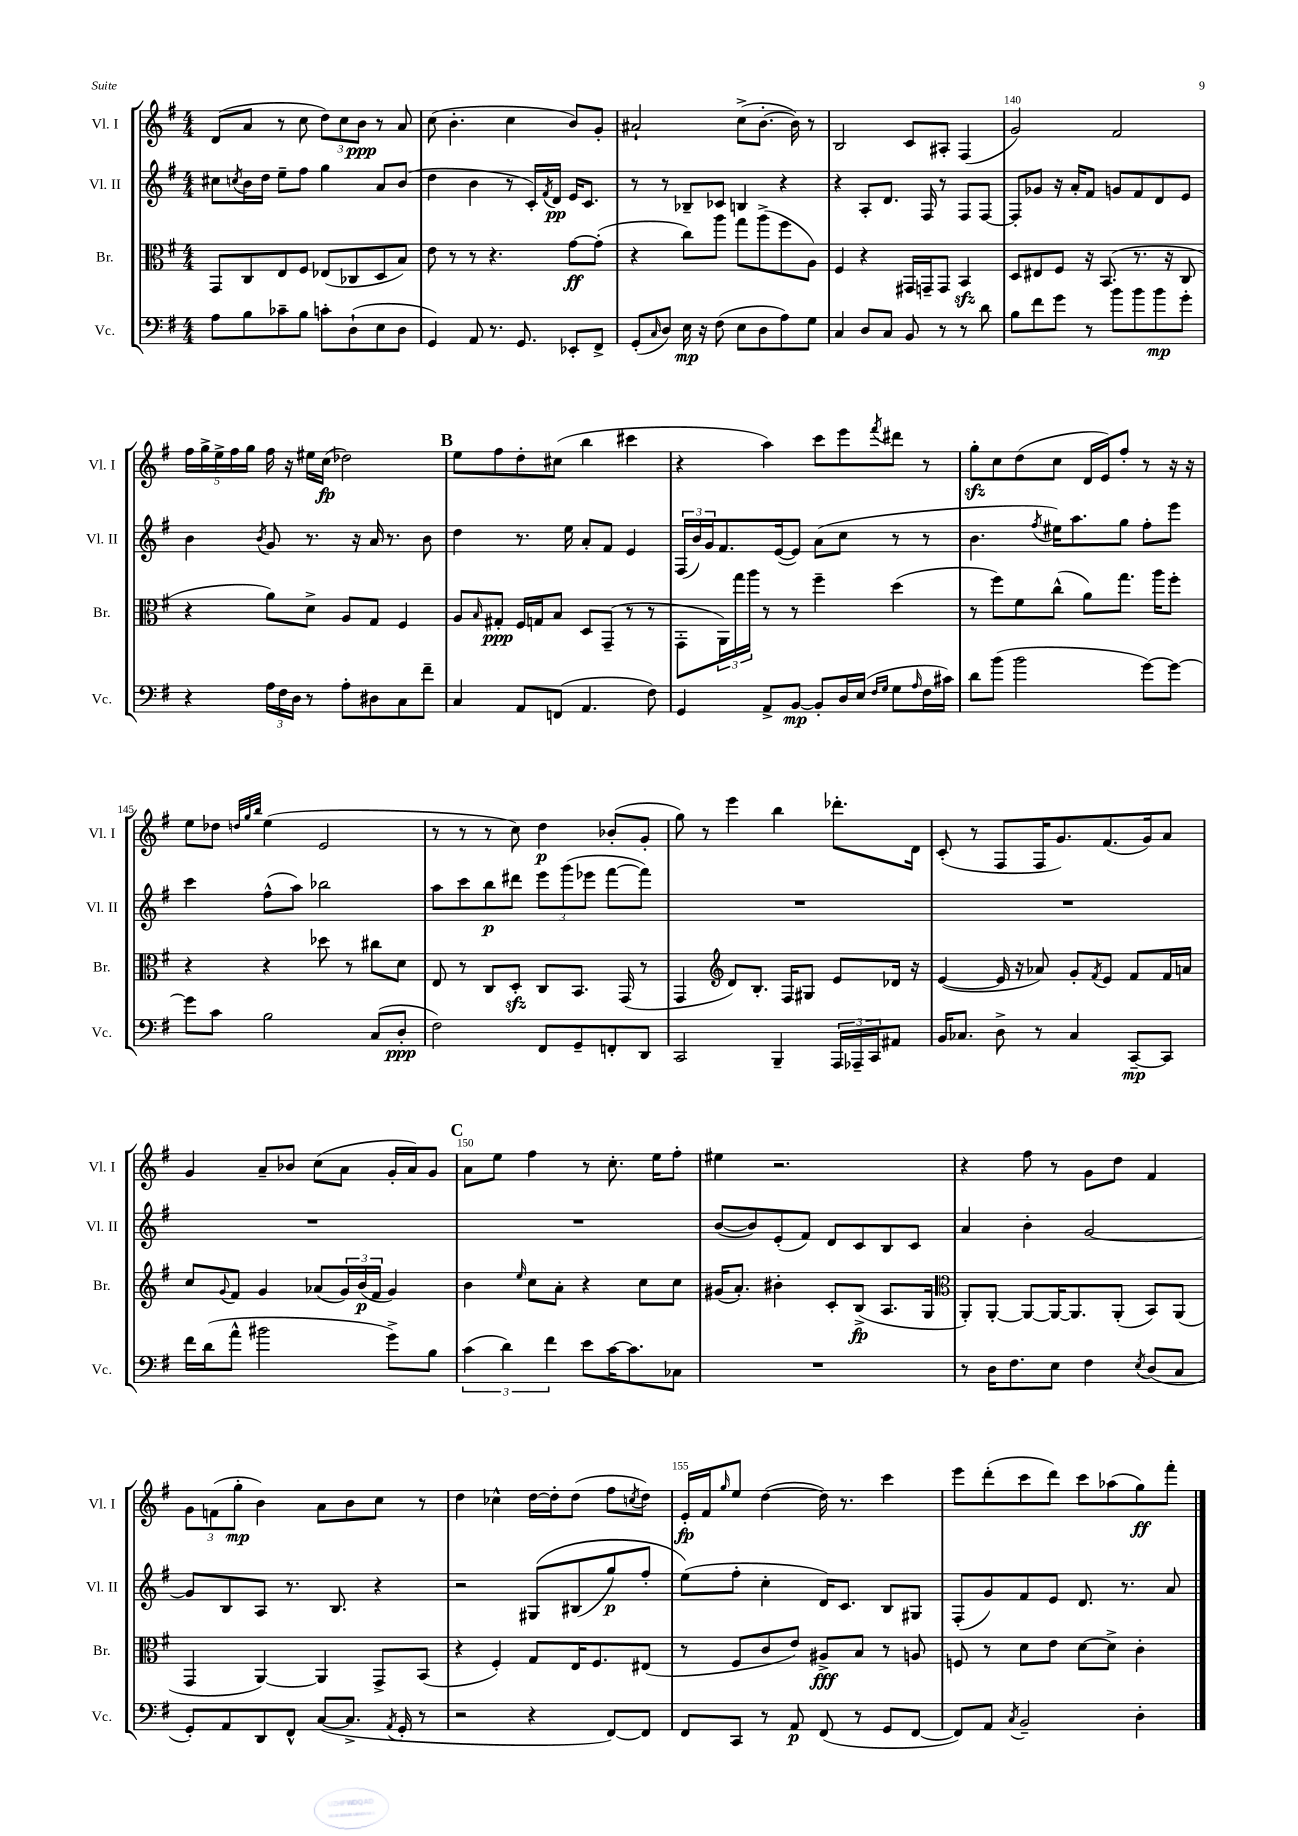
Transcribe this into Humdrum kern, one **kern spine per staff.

**kern	**kern	**kern	**kern
*staff4	*staff3	*staff2	*staff1
*clefF4	*clefC3	*clefG2	*clefG2
*k[f#]	*k[f#]	*k[f#]	*k[f#]
*M4/4	*M4/4	*M4/4	*M4/4
8A	8GG	8cc#	(8d
.	.	8qcc	.
8B	8C	16b	8a
.	.	16dd	.
8c-~	8E	8ee~	8r
8B	8F#	8ff#	8cc
8c'	(8E-	4gg	12dd)
.	.	.	12cc
(8D`	8C-	.	.
.	.	.	12b
8E	8D	8a	8r
8D	8B)	(8b	8a
=	=	=	=
4GG)	8e	4dd	(8cc
.	8r	.	4.b'
8AA	8r	4b	.
8.r	4.r	.	.
.	.	8r	4cc
8.GG	.	.	.
.	.	16c')	.
.	.	8qf#	.
.	.	16d	.
8EE-'	[8g	16e	8b)
.	.	8.c	.
8FF#^	(8g']	.	8g'
=	=	=	=
(8GG'	4r	8r	2a#`
16qqC	.	.	.
8D)	.	8r	.
16E	8cc)	8B-~	.
16r	.	.	.
(8F#	8aa	8c-	.
8E	8gg	4B	(8cc^
8D	(8aa^	.	[8.b'
8A)	8ff#	4r	.
.	.	.	16b])
8G	8A)	.	8r
=	=	=	=
4C	4F#	4r	2B
8D	4r	8A'	.
8C	.	8.d	.
8BB	16GG#	.	8c
.	16GG~	16F#	.
8r	8GG	8r	8A#'
8r	4BB	8F#	(4F#
8d	.	[8F#	.
=	=	=	=
8B	8D	8F#']	2g)
8f#	8E#	8g-	.
8g	8F#	16r	.
.	.	16a'	.
8r	16r	8f#	.
.	(8.BB	.	.
8b	.	8g	2f#
8b	8.r	8f#	.
8b	.	8d	.
.	16r	.	.
8g'	8C	8e	.
=	=	=	=
4r	4r	4b	20ff#
.	.	.	20gg^
.	.	.	20ee^
.	.	.	20ff#
.	.	.	20gg
.	.	8qb	.
24A	8a)	8g	16ff#
24F#	.	.	.
.	.	.	16r
24D	.	.	.
8r	8d^	8.r	16ee#
.	.	.	(16cc
8A'	8A	.	2dd-)
.	.	16r	.
8D#	8G	16a	.
.	.	8.r	.
8C	4F#	.	.
8f#~	.	8b	.
=	=	=	=
4C	8A	4dd	8ee
.	16qqB	.	.
.	8G#'	.	8ff#
8AA	16F#	8.r	8dd'
.	16G	.	.
(8FF	8B	.	(8cc#
.	.	16ee	.
4.AA	8D	8a'	4bb
.	(8GG~	8f#	.
.	8r	4e	4ccc#
8F#)	8r	.	.
=	=	=	=
4GG	8GG'	(24F#	4r
.	.	24b)	.
.	.	24g	.
.	24AA)	8.f#	.
.	24gg	.	.
.	24aa	.	.
8AA^	8r	.	4aa)
.	.	([16e	.
[8BB	8r	8e])	.
8BB']	4ff#~	(8a	8ccc
16D	.	8cc	8eee
(16E	.	.	.
16qqF#	.	.	.
16qqG	.	.	8qfff#
8G	(4dd	8r	8ddd#
16qqA	.	.	.
16F#	.	8r	8r
16c#)	.	.	.
=	=	=	=
8d	8r	4.b	8gg'
(8b	8ff#)	.	8cc
2b	8f#	.	(8dd
.	.	8qff#	.
.	(8cc^^	16ee#)	8cc
.	.	8.aa	.
.	8a)	.	16d
.	.	.	16e)
.	8.gg	8gg	8ff#'
[8g)	.	8ff#'	8r
.	16aa	.	.
8g_	8ff#'	8eee	16r
.	.	.	16r
=	=	=	=
8g]	4r	4ccc	8ee
8c	.	.	8dd-
.	.	.	32qqdd
.	.	.	32qqgg
.	.	.	32qqbb
2B	4r	(8ff#^^	(4ee
.	.	8aa)	.
.	8dd-	2bb-	2e
.	8r	.	.
(8C	8cc#	.	.
8D'	8d	.	.
=	=	=	=
2F#)	8E	8aa	8r
.	8r	8ccc	8r
.	8C	8bb	8r
.	8D'	8ddd#	8cc)
8FF#	8C	12eee	4dd
.	.	(12ggg	.
8GG~	8.BB	.	.
.	.	12eee-	.
8FF'	.	[8fff#	(8b-'
.	(16GG	.	.
8DD	8r	8fff#])	8g'
=	=	=	=
2CC	4GG	1r	8gg)
.	.	.	8r
*	*clefG2	*	*
.	8d)	.	4eee
.	8.B'	.	.
4BBB~	.	.	4bb
.	16F#	.	.
.	8G#	.	.
24AAA	8e	.	8.ddd-'
24AAA-~	.	.	.
24CC	.	.	.
8AA#	16d-	.	.
.	16r	.	16d
=	=	=	=
16BB	([4e	1r	(8c'
8.C-	.	.	.
.	.	.	8r
8D^	16e]	.	8F#
.	16r	.	.
8r	8a-)	.	16F#
.	.	.	8.g)
4C-	8g'	.	.
.	8qf#	.	.
.	8e	.	(8.f#
[8CC~	8f#	.	.
.	.	.	16g)
8CC]	16f#	.	8a
.	16a	.	.
=	=	=	=
16f#	8cc	1r	4g
(16d	.	.	.
.	8qqg	.	.
8a^^	8f#	.	.
2b#	4g	.	8a~
.	.	.	8b-
.	(8a-	.	(8cc
.	24g)	.	8a
.	(24b	.	.
.	24f#	.	.
8g^)	4g)	.	16g'
.	.	.	16a)
8B	.	.	8g
=	=	=	=
(6c	4b	1r	8a
.	.	.	8ee
6d)	.	.	.
.	16qqee	.	.
.	8cc	.	4ff#
6f#	.	.	.
.	8a'	.	.
8e	4r	.	8r
[16c	.	.	8.cc'
8.c]	.	.	.
.	8cc	.	.
.	.	.	16ee
8C-	8cc	.	8ff#'
=	=	=	=
1r	(16g#	([8b	4ee#
.	8.a')	.	.
.	.	8b])	.
.	4b#'	(8e'	2.r
.	.	8f#)	.
.	8c'	8d	.
.	(8B^	8c	.
.	8.A	8B	.
.	.	8c	.
.	16G	.	.
=	=	=	=
*	*clefC3	*	*
8r	8AA')	4a	4r
16D	[8AA'	.	.
8.F#	.	.	.
.	8AA_	4b'	8ff#
8E	16AA_	.	8r
.	8.AA]	.	.
4F#	.	[2g	8g
.	(8AA'	.	8dd
8qE	.	.	.
(8D	8BB)	.	4f#
8C	(8AA	.	.
=	=	=	=
8GG')	4GG	8g]	12g
.	.	.	(12f
8AA	.	8B	.
.	.	.	12gg'
8DD	[4AA)	8A	4b)
8FF#^^	.	8.r	.
([8C	4AA]	.	8a
.	.	8.B	.
8.C^]	.	.	8b
.	8GG^	4r	8cc
8qAA	.	.	.
16GG'	.	.	.
8r	(8BB	.	8r
=	=	=	=
2r	4r	2r	4dd
.	4F#')	.	4cc-^^
4r	8G	&(8G#	[16dd
.	.	.	16dd']
.	16E	(8B#	(8dd
.	8.F#	.	.
[8FF#)	.	8gg)	8ff#
.	.	.	8qcc
8FF#]	(8E#	8ff#'	8dd)
=	=	=	=
8FF#	8r	(8ee&)	16e'
.	.	.	16f#
.	.	.	16qqgg
8CC	8F#	8ff#'	8ee
8r	8c	4cc'	([4dd
8AA	8e)	.	.
(8FF#	8A#^	16d)	16dd])
.	.	8.c	8.r
8r	8B	.	.
8GG	8r	8B	4ccc
[8FF#	8A	8G#	.
=	=	=	=
8FF#])	8F	(8F#'	8eee
8AA	8r	8g)	(8ddd'
8qC	.	.	.
2BB~	8d	8f#	8ccc
.	8e	8e	8ddd)
.	[8d	8.d	8ccc
.	8d^]	.	(8aa-
.	.	8.r	.
4D'	4c'	.	8gg)
.	.	8a	8fff#'
==	==	==	==
*-	*-	*-	*-
